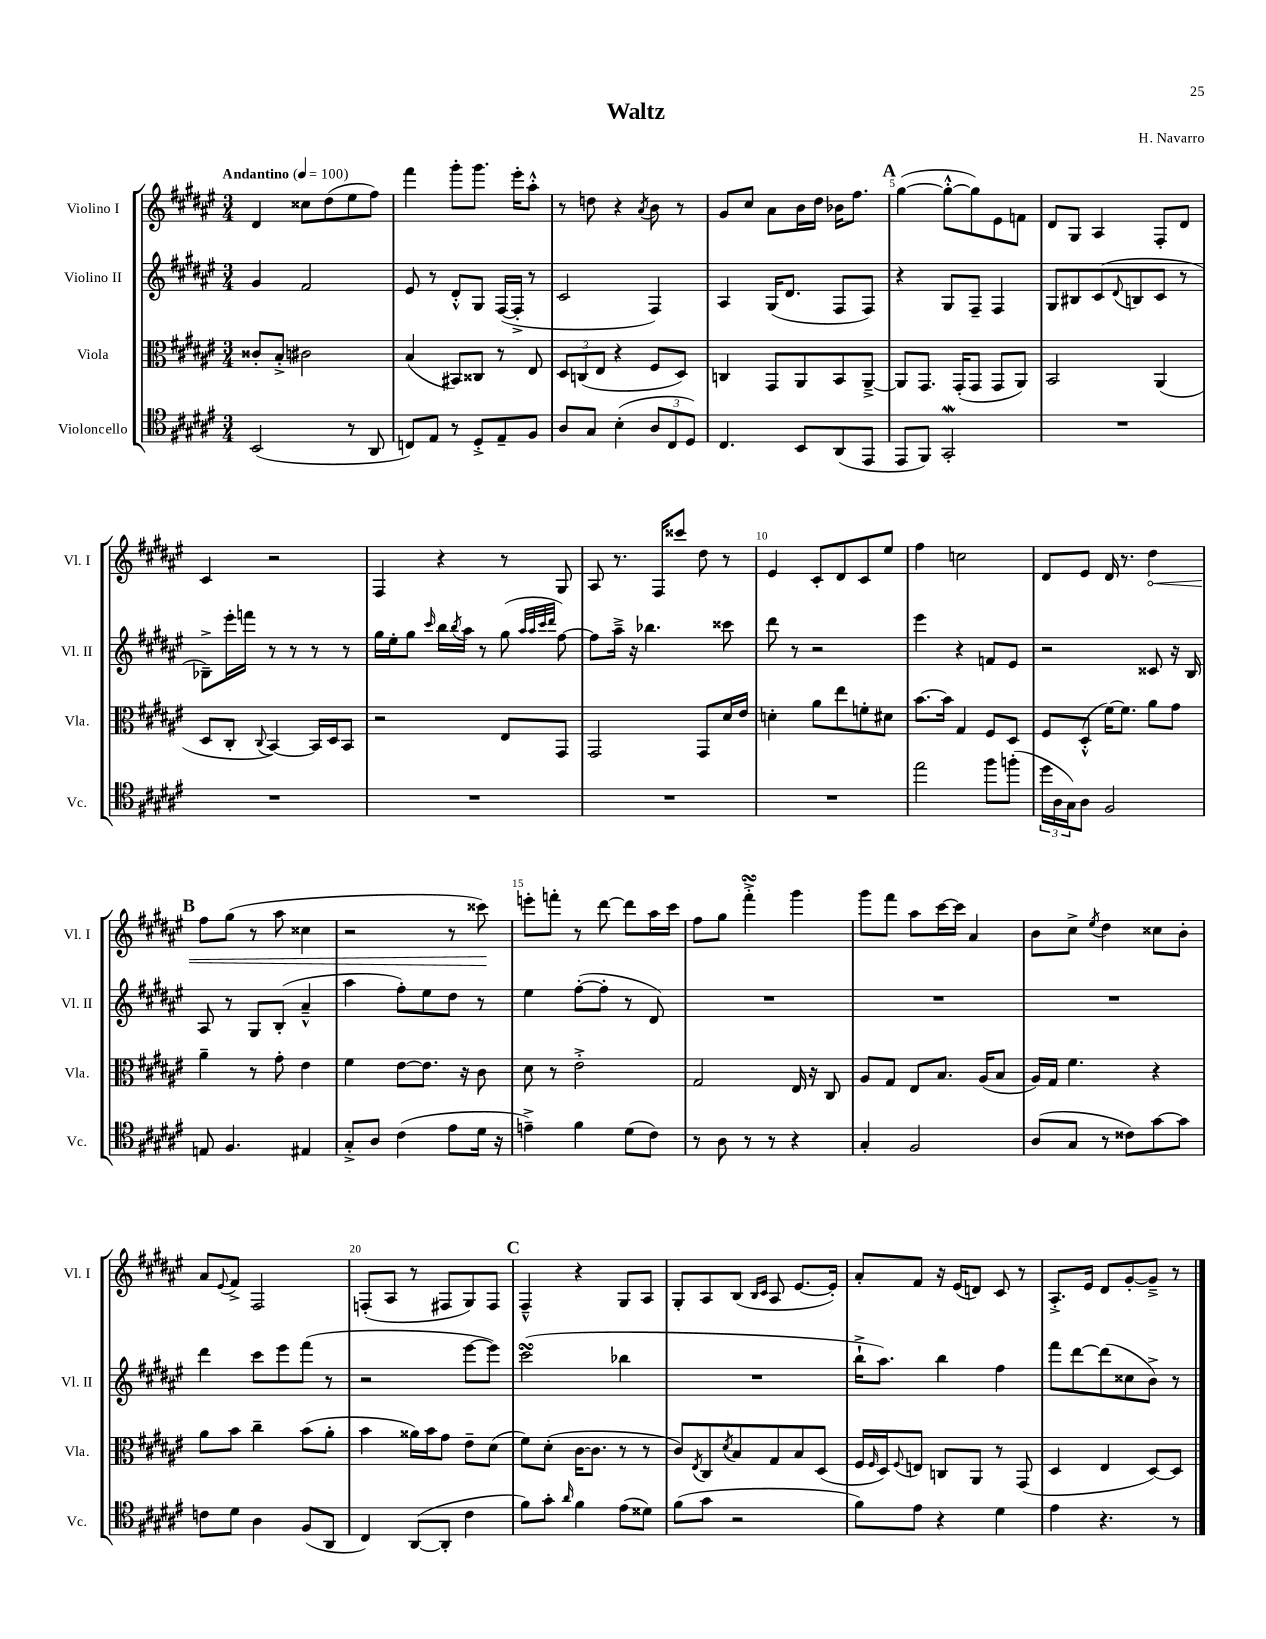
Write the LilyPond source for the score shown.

\header { title = "Waltz" composer = "H. Navarro" }
<<
\new StaffGroup <<
\new Staff = "s0" \with { instrumentName = "Violino I" shortInstrumentName = "Vl. I" } {
    \clef treble \key fis \major \numericTimeSignature \time 3/4 \tempo "Andantino" 4 = 100
    dis'4 cisis''8 dis''8( eis''8 fis''8) |
    fis'''4 gis'''8-. gis'''8. eis'''16-. ais''8-.-^ |
    r8 d''8 r4 \acciaccatura { ais'8 } b'8 r8 |
    gis'8 cis''8 ais'8 b'16 dis''16 bes'16 fis''8. |
    \mark \markup { \bold "A" } gis''4~( gis''8~-.-^ gis''8) eis'8 f'8 |
    dis'8 gis8 ais4 fis8-. dis'8 |
    cis'4 r2 |
    fis4 r4 r8 gis8 |
    ais8 r8. fis16 cisis'''8 dis''8 r8 |
    eis'4 cis'8-. dis'8 cis'8 eis''8 |
    fis''4 c''2 |
    dis'8 eis'8 dis'16 r8. \once \override Hairpin.circled-tip = ##t dis''4\< |
    \mark \markup { \bold "B" } fis''8 gis''8( r8 ais''8 cisis''4 |
    r2 r8 cisis'''8\!) |
    e'''8-. f'''8-. r8 dis'''8~ dis'''8 ais''16 cis'''16 |
    fis''8 gis''8 fis'''4-.->\turn gis'''4 |
    gis'''8 fis'''8 ais''8 cis'''16~ cis'''16 ais'4 |
    b'8 cis''8-> \acciaccatura { eis''8 } dis''4 cisis''8 b'8-. |
    ais'8 \appoggiatura { eis'8 } fis'8-> fis2 |
    f8-.( ais8 r8 fis8 gis8) fis8 |
    \mark \markup { \bold "C" } fis4---^ r4 gis8 ais8 |
    gis8-. ais8 b8( \grace { b16 cis'16 } ais8 eis'8.~ eis'16-.) |
    ais'8-. fis'8 r16 eis'16( d'8) cis'8 r8 |
    ais8.-.-> eis'16 dis'8 gis'8~-. gis'8---> r8 \bar "|." |
}
\new Staff = "s1" \with { instrumentName = "Violino II" shortInstrumentName = "Vl. II" } {
    \clef treble \key fis \major \numericTimeSignature \time 3/4
    gis'4 fis'2 |
    eis'8 r8 dis'8-.-^ gis8 fis16~( fis16-.-> r8 |
    cis'2 fis4) |
    ais4 gis16( dis'8. fis8 fis8) |
    \mark \markup { \bold "A" } r4 gis8 fis8-- fis4 |
    gis8 bis8 cis'8( \appoggiatura { dis'8 } b8 cis'8 r8 |
    bes8--->) eis'''16-. f'''16 r8 r8 r8 r8 |
    gis''16 eis''16-. gis''8 \grace { cis'''16 } b''16 \acciaccatura { b''8 } ais''16 r8 gis''8( \grace { ais''32 ais''32 cis'''32 dis'''32 } fis''8~) |
    fis''8 ais''16---> r16 bes''4. cisis'''8 |
    dis'''8 r8 r2 |
    eis'''4 r4 f'8 eis'8 |
    r2 cisis'8 r16 b16 |
    \mark \markup { \bold "B" } ais8 r8 gis8 b8-.( ais'4---^ |
    ais''4 fis''8-.) eis''8 dis''8 r8 |
    eis''4 fis''8~-.( fis''8-. r8 dis'8) |
    R2. |
    R2. |
    R2. |
    dis'''4 cis'''8 eis'''8 fis'''8( r8 |
    r2 eis'''8~ eis'''8) |
    \mark \markup { \bold "C" } cis'''2\turn( bes''4 |
    R2. |
    b''16-!-> ais''8.) b''4 fis''4 |
    fis'''8 dis'''8~ dis'''8( cisis''8 b'8->) r8 \bar "|." |
}
\new Staff = "s2" \with { instrumentName = "Viola" shortInstrumentName = "Vla." } {
    \clef alto \key fis \major \numericTimeSignature \time 3/4
    cisis'8-. b8-.-> cis'2 |
    b4( bis,8) cisis8 r8 eis8 |
    \tuplet 3/2 { dis8 c8( eis8 } r4 fis8 dis8) |
    c4 gis,8 ais,8 b,8 ais,8~---> |
    \mark \markup { \bold "A" } ais,8 gis,8. gis,16-.( gis,8 gis,8 ais,8) |
    b,2 ais,4( |
    dis8 cis8-. \appoggiatura { cis8 } b,4~) b,16 dis16 b,8 |
    r2 eis8 gis,8 |
    gis,2 gis,8 dis'16 eis'16 |
    d'4-. ais'8 eis''8 f'8-. dis'8 |
    b'8.~ b'16 gis4 fis8 dis8 |
    fis8 dis8-.-^( fis'16~) fis'8. ais'8 gis'8 |
    \mark \markup { \bold "B" } ais'4-- r8 gis'8-. eis'4 |
    fis'4 eis'8~ eis'8. r16 cis'8 |
    dis'8 r8 eis'2-.-> |
    gis2 eis16 r16 cis8 |
    ais8 gis8 eis8 b8. ais16( b8 |
    ais16) gis16 fis'4. r4 |
    ais'8 b'8 cis''4-- b'8( ais'8-. |
    b'4 aisis'16) b'16 gis'8 eis'8-- dis'8( |
    \mark \markup { \bold "C" } fis'8) dis'8-.( cis'16~ cis'8. r8 r8 |
    cis'8) \acciaccatura { eis8 } cis8 \acciaccatura { dis'8 } b8 gis8 b8 dis8( |
    fis16 \grace { fis16 } dis16) \appoggiatura { fis8 } e8 c8 ais,8 r8 gis,8( |
    dis4 eis4 dis8~) dis8 \bar "|." |
}
\new Staff = "s3" \with { instrumentName = "Violoncello" shortInstrumentName = "Vc." } {
    \clef tenor \key fis \major \numericTimeSignature \time 3/4
    b,2( r8 ais,8 |
    c8) eis8 r8 dis8-.-> eis8-- fis8 |
    ais8 gis8 b4-.( \tuplet 3/2 { ais8 cis8 dis8) } |
    cis4. b,8 ais,8( eis,8 |
    \mark \markup { \bold "A" } eis,8 fis,8) gis,2-.\mordent |
    R2. |
    R2. |
    R2. |
    R2. |
    R2. |
    eis''2 fis''8 f''8-.( |
    \tuplet 3/2 { dis''16 ais16 gis16) } ais8 fis2 |
    \mark \markup { \bold "B" } e8 fis4. eis4 |
    gis8-.-> ais8 cis'4( eis'8 dis'16 r16 |
    e'4--->) fis'4 dis'8( cis'8) |
    r8 ais8 r8 r8 r4 |
    gis4-. fis2 |
    ais8( gis8 r8 cisis'8) gis'8~ gis'8 |
    c'8 dis'8 ais4 fis8( ais,8 |
    cis4) ais,8~( ais,8-. cis'4 |
    \mark \markup { \bold "C" } fis'8) gis'8-. \grace { ais'16 } fis'4 eis'8( disis'8) |
    fis'8( gis'8 r2 |
    fis'8) eis'8 r4 dis'4 |
    eis'4 r4. r8 \bar "|." |
}
>>
>>
\layout { \context { \Score \override BarNumber.break-visibility = ##(#f #t #t) barNumberVisibility = #(every-nth-bar-number-visible 5) } }
